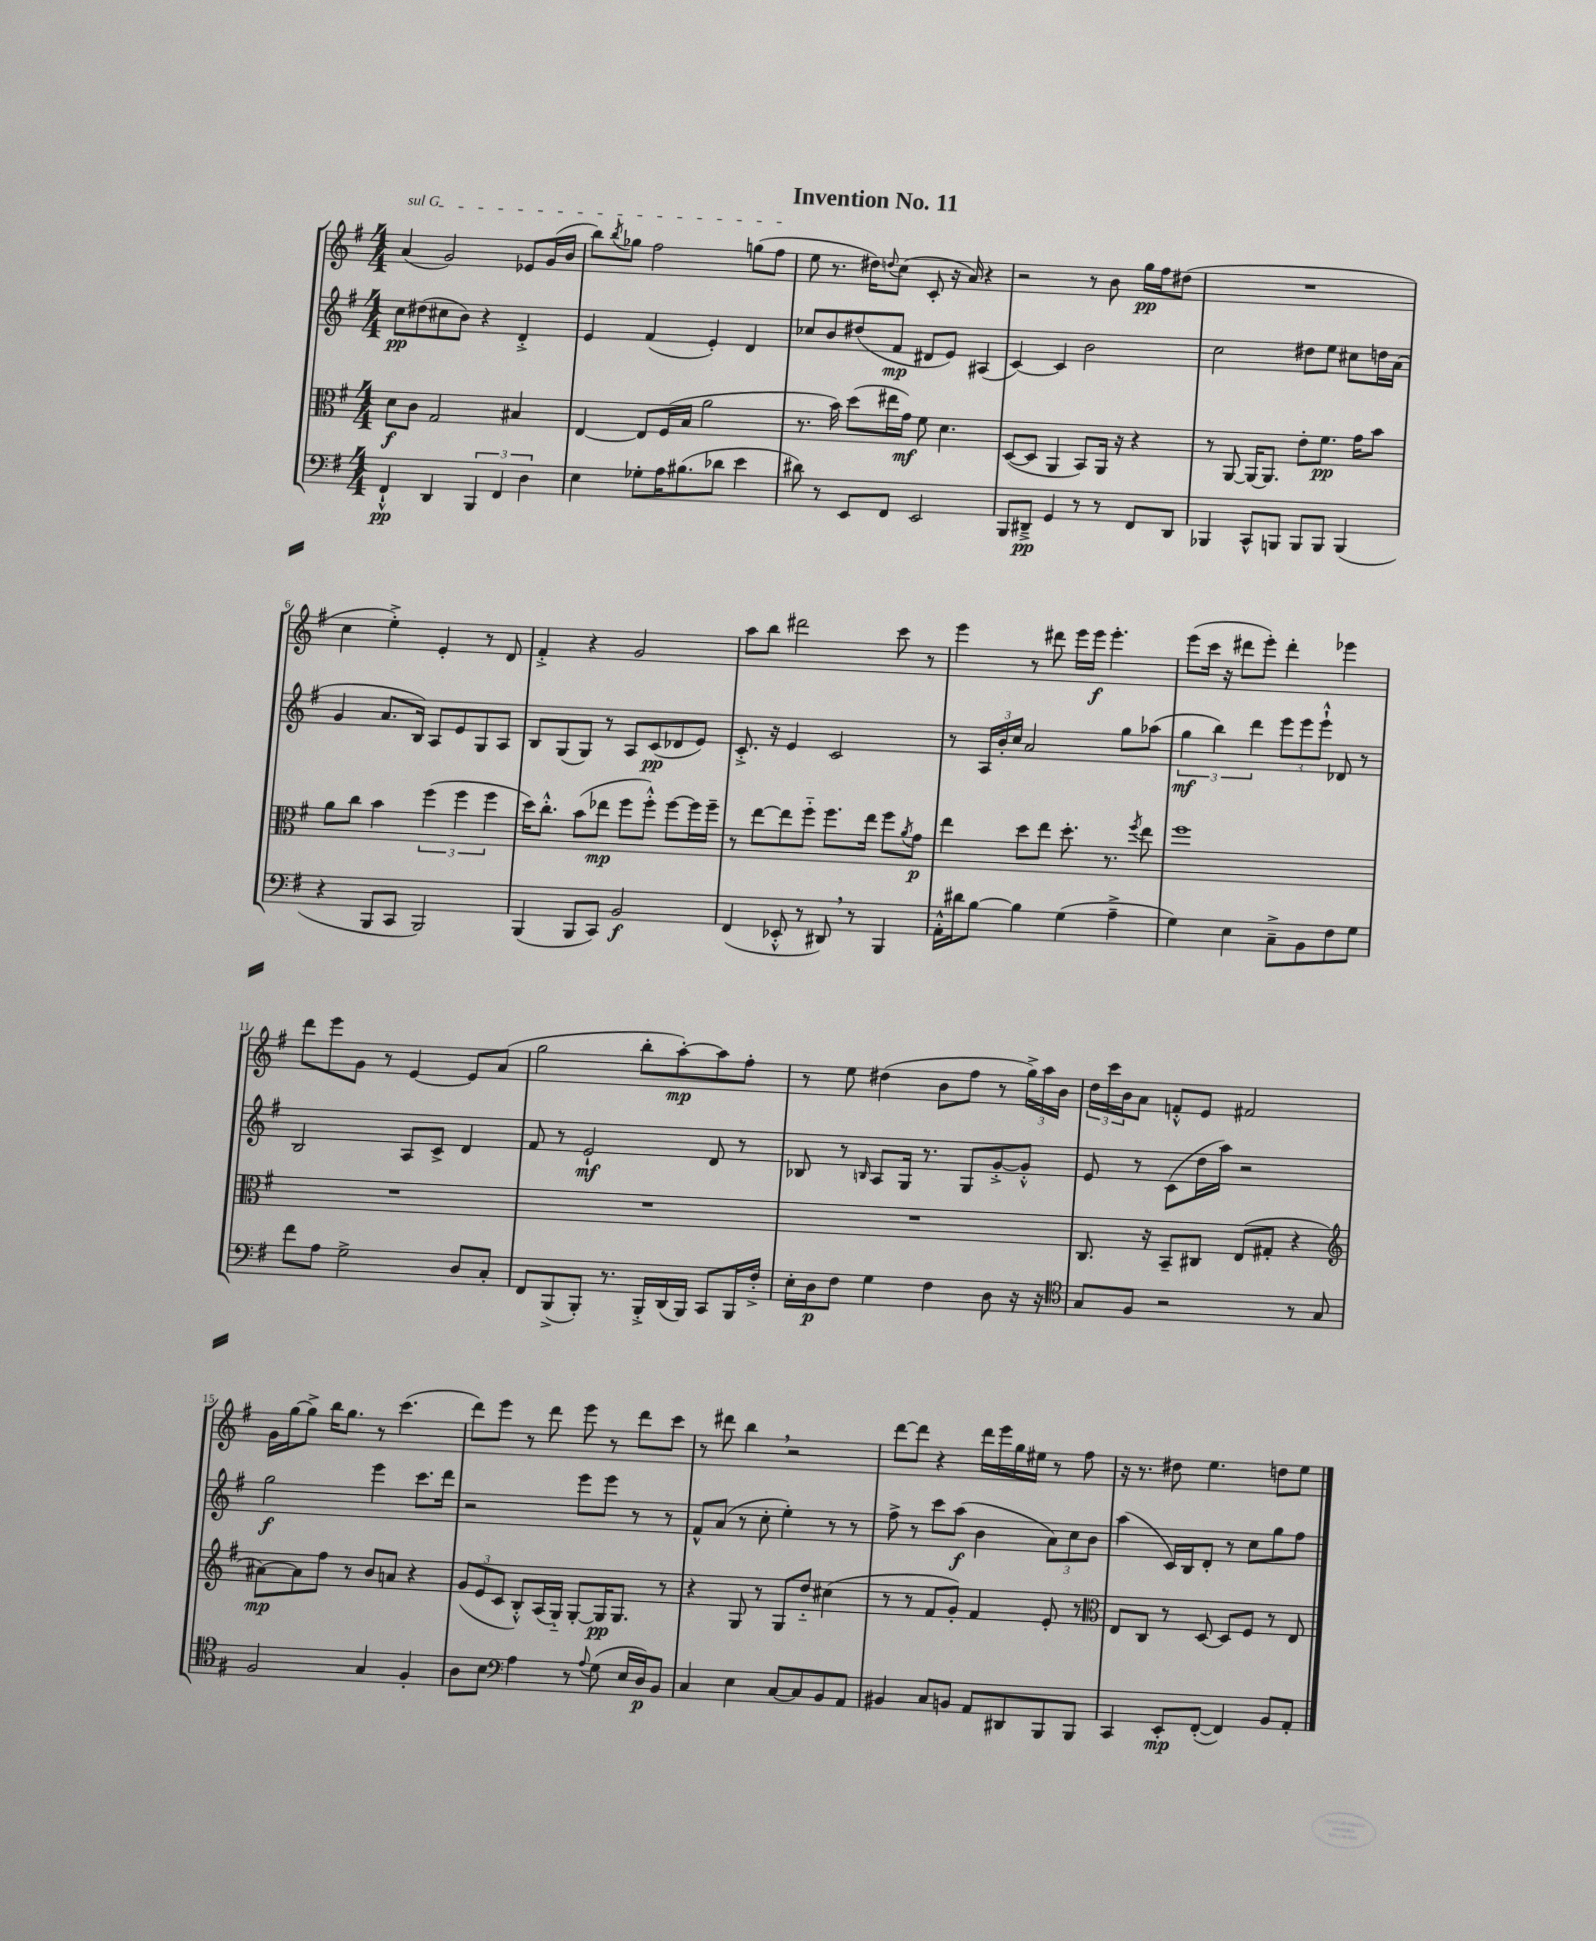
\header { title = "Invention No. 11" }
<<
\new StaffGroup <<
\new Staff = "s0" {
    \clef treble \key g \major \numericTimeSignature \time 4/4
    \once \override TextSpanner.bound-details.left.text = \markup { \italic "sul G" } a'4\startTextSpan( g'2) ees'8 g'16( b'16 |
    b''8) \acciaccatura { b''8 } ges''8 fis''2 g''8( fis''8\stopTextSpan |
    e''8 r8. dis''16) \appoggiatura { d''8 } c''8( c'8-. r16 a'16) r4 |
    r2 r8 b'8 g''16\pp fis''16 dis''8( |
    R1 |
    c''4 e''4-.->) e'4-. r8 d'8 |
    fis'4-.-> r4 g'2 |
    a''8 b''8 dis'''2 c'''8 r8 |
    e'''4 r8 dis'''8 e'''16 e'''16\f e'''4.-. |
    e'''8( c'''16 r16 dis'''8 e'''8-.) dis'''4-. ees'''4 |
    d'''8 e'''8 g'8 r8 e'4~ e'8 a'8( |
    g''2 b''8-. a''8~-.\mp) a''8 fis''8-. |
    r8 e''8 dis''4( b'8 fis''8 r8 \tuplet 3/2 { g''16->) a''16 b'16 } |
    \tuplet 3/2 { d''16 c'''16 b'16 } a'8 f'8-.-^ e'8 fis'2 |
    g'16 g''16~ g''8-> b''16 g''8. r8 c'''4.( |
    d'''8) e'''8 r8 d'''8 e'''8 r8 d'''8 c'''8 |
    r8 dis'''8 b''4 \breathe r2 |
    d'''8~ d'''8 r4 d'''16 e'''16 g''16 eis''16 r8 fis''8 |
    r16 r8. dis''8 e''4. d''8 e''8 \bar "|." |
}
\new Staff = "s1" {
    \clef treble \key g \major \numericTimeSignature \time 4/4
    c''8\pp dis''8( cis''8 b'8) r4 d'4-.-> |
    e'4 fis'4( e'4-.) d'4 |
    ces''8 b'8 dis''8( fis'8\mp dis'8 e'8) ais4( |
    c'4~) c'4 b'2 |
    c''2 dis''8 e''8 cis''8 d''16 a'16( |
    g'4 a'8. b16) a8 e'8 g8 a8 |
    b8 g8( g8) r8 a8 c'8\pp( des'8 e'8) |
    c'8.-.-> r16 e'4 c'2 |
    r8 \tuplet 3/2 { a16 b'16-. c''16 } a'2 g''8 aes''8( |
    \tuplet 3/2 { g''4\mf b''4) d'''4 } \tuplet 3/2 { e'''8 e'''8 e'''8-!-^ } des'8 r8 |
    b2 a8 c'8-> d'4 |
    fis'8 r8 e'2-!\mf d'8 r8 |
    bes8 r8 \grace { b16 } a8 g16 r8. g8 g'8~-.-> g'8-.-^ |
    e'8 r8 c'8( d''16 a''16) r2 |
    g''2\f e'''4 c'''8. d'''16 |
    r2 e'''8 e'''8 r8 r8 |
    fis'8-^ a'8( r8 c''8-. e''4-.) r8 r8 |
    fis''8-> r8 c'''8 a''8\f( b'4 \tuplet 3/2 { a'8) c''8 b'8 } |
    a''4( c'16) b16 d'8-. r8 c''8 g''8 fis''8 \bar "|." |
}
\new Staff = "s2" {
    \clef alto \key g \major \numericTimeSignature \time 4/4
    d'8\f c'8 g2 bis4 |
    e4~ e8 fis16( b16 a'2 |
    r8. b'16) d''8( eis''16 g'16\mf) fis'8 d'4. |
    d8~( d8 a,4 b,8) a,16 r16 r4 |
    r8 a,8~ a,16~ a,8. e'8-. fis'8.\pp g'16 b'8 |
    a'8 c''8 b'4 \tuplet 3/2 { fis''4( fis''4 fis''4 } |
    d''16) c''8.-.-^ b'8( ees''8\mp fis''8 fis''8-.-^) fis''8~ fis''16 fis''16-- |
    r8 e''8~ e''8 fis''8-_ fis''8. e''16 fis''8 \acciaccatura { a'8 } g'8\p |
    e''4 d''8 e''8 d''8.-. r8. \acciaccatura { fis''8 } e''8 |
    fis''1 |
    R1 |
    R1 |
    R1 |
    c8. r16 b,8-- cis8 e8( gis8-. r4 |
    \clef treble ais'8~\mp) ais'8 fis''8 r8 b'8 a'8 r4 |
    \tuplet 3/2 { g'8( e'8 c'8 } b8-.-^) a16( g16-_) g8~-. g16\pp g8. r8 |
    r4 g8 r8 g8 d''8-_ cis''4( |
    r8 r8 fis'8 g'8-.) fis'4 e'8-. r8 |
    \clef alto e8 c8 r8 d8~ d8 fis8 r8 e8 \bar "|." |
}
\new Staff = "s3" {
    \clef bass \key g \major \numericTimeSignature \time 4/4
    fis,4-!-^\pp d,4 \tuplet 3/2 { b,,4 fis,4 d4 } |
    e4 ges8-. a16 bis8.( des'8 e'4 |
    dis'8) r8 e,8 fis,8 e,2 |
    b,,8 dis,8--->\pp g,4 r8 r8 fis,8 dis,8 |
    bes,,4 c,8-^ b,,8 b,,8 b,,8 b,,4( |
    r4 b,,8 c,8 b,,2) |
    b,,4( b,,8 c,8) b,2\f |
    fis,4( ees,8-.-^ r8 dis,8) \breathe r8 b,,4 |
    a,16-.-^ dis'16 b8~ b4 g4( a4---> |
    g4) e4 c8---> b,8 fis8 g8 |
    fis'8 a8 g2-> d8 c8-. |
    fis,8 b,,8->( b,,8-.) r8. b,,16-.-> d,16( b,,16) c,8 b,,16 fis16-.-> |
    e16-. d16\p fis8 g4 fis4 d8 r16 r16 |
    \clef tenor g8 fis8 r2 r8 g8 |
    fis2 g4 fis4-. |
    a8 b8 \clef bass a4 r8 \appoggiatura { a8 } g8( e16 d16\p) b,8 |
    c4 e4 c8~ c8 b,8 a,8 |
    bis,4 c8 b,8 a,8 dis,8 b,,8 b,,8 |
    c,4 e,8-.\mp fis,8~-.( fis,4) b,8 a,8-. \bar "|." |
}
>>
>>
